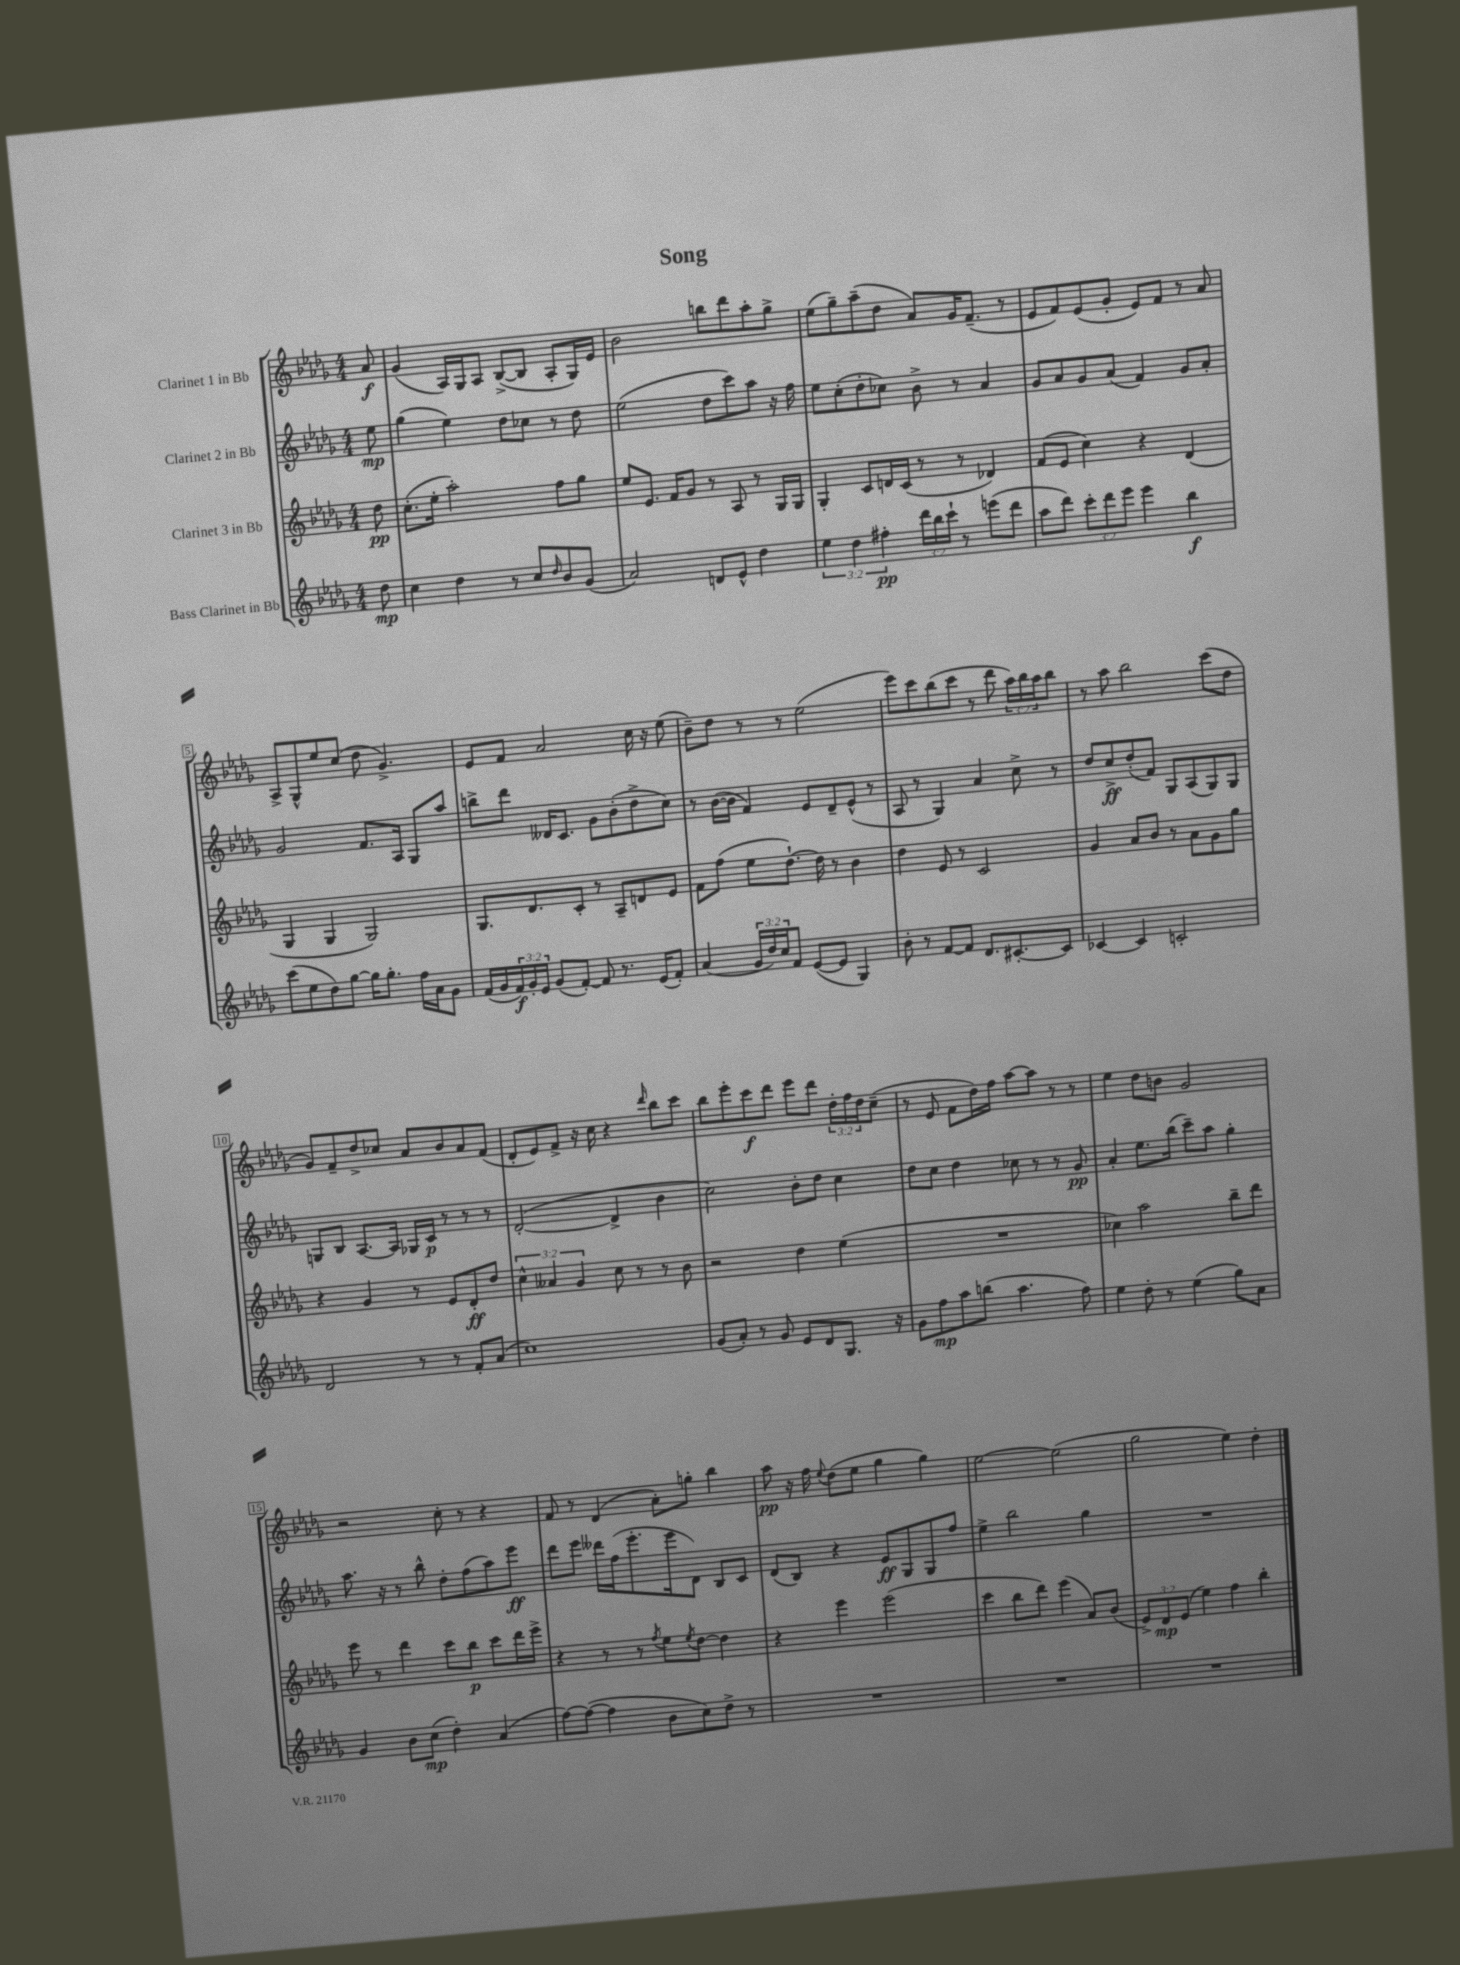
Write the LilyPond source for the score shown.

\header { title = "Song" }
<<
\new StaffGroup <<
\new Staff = "s0" \with { instrumentName = "Clarinet 1 in Bb" } {
    \clef treble \key des \major \numericTimeSignature \time 4/4 \override Staff.TupletNumber.text = #tuplet-number::calc-fraction-text \partial 8
    aes'8\f |
    ges'4( aes16) ges16 aes8 bes8~->( bes8 aes8-. ges16) ees'16 |
    bes'2 b''8 des'''8 aes''8-. ges''8-> |
    ees''8( ges''8--) aes''8--( des''8 aes'8) ges'16 f'8.--( r8 |
    ees'8 f'8) ees'8( ges'8-. ees'8) f'8 r8 aes'8 |
    aes8-> ges8-^ ees''8 c''8( des''8 ges'4.->) |
    ees'8 f'8 aes'2 c''16 r16 ees''8( |
    bes'8--) des''8 r8 r8 ees''2( |
    ees'''8) c'''8 bes''8( c'''8 r8 des'''8 \tuplet 3/2 { aes''16) bes''16 aes''16 } bes''8 |
    r8 aes''8 bes''2 c'''8( des''8 |
    ges'8) f'8-- des''8-> ces''8 aes'8 bes'8 aes'8 f'8( |
    des'8-. ees'8) f'8-> r16 c''16 r4 \grace { des'''16 } bes''8 c'''8 |
    bes''8 ees'''8-. c'''8\f des'''8 ees'''8 des'''8 \tuplet 3/2 { des''16-. f''16 des''16 } c''8--( |
    r8 ees'8 f'8 des''16) f''16 aes''8~ aes''8 r8 r8 |
    ees''4 des''8 b'8 ges'2 |
    r2 c''8-. r8 r4 |
    f'8 r8 des'4( aes'8-.) g''8-. bes''4 |
    aes''8\pp r16 f''16 \appoggiatura { ees''8 } des''8( ees''8 ges''4 ges''4) |
    ees''2~ ees''2( |
    ges''2 ees''4) des''4-. \bar "|." |
}
\new Staff = "s1" \with { instrumentName = "Clarinet 2 in Bb" } {
    \clef treble \key des \major \numericTimeSignature \time 4/4 \partial 8
    ees''8\mp |
    ges''4( ees''4) des''8 ces''8 r8 des''8 |
    ees''2( des''8 c'''8) aes''8 r16 f''16 |
    ees''8 c''8-.( des''8-. ces''8) bes'8-> r8 aes'4 |
    ges'8 aes'8 ges'8 aes'8( f'4) ges'8 aes'8-. |
    ges'2 f'8. aes16 ges8 aes''8 |
    b''8-> des'''8 deses'16 c'8. ges'8 bes'8-.( des''8-> c''8) |
    r8 bes'16~( bes'16 f'4) ees'8 des'8-- ees'8-^( r8 |
    aes8 r8 ges4) aes'4 c''8-> r8 |
    des''8 c''8->\ff des''8-.( f'8) ges8 aes8( ges8) ges8 |
    g8 bes8 aes8.~ aes16 ges16 c'16\p r8 r8 r8 |
    des'2~-.( des'4-> bes'4 |
    c''2) bes'8-. des''8 c''4 |
    des''8 c''8 des''4 ces''8 r8 r8 ges'8\pp |
    aes'4-. ees''8. bes''16( c'''8--) aes''8 ges''4-. |
    aes''8. r16 r8 bes''8-^ des''8-. f''8( aes''8) ees'''8\ff |
    des'''8 ees'''8 deses'''16 f''16( ees'''8.-. ees'''16 des'8) bes8 c'8 |
    des'8( bes8) r4 ees'8\ff ges8 ges8 f''8 |
    ees''4-> bes''2 ges''4 |
    R1 \bar "|." |
}
\new Staff = "s2" \with { instrumentName = "Clarinet 3 in Bb" } {
    \clef treble \key des \major \numericTimeSignature \time 4/4 \override Staff.TupletNumber.text = #tuplet-number::calc-fraction-text \partial 8
    des''8\pp |
    c''8.-.( ees''16-. aes''2-.) f''8 ges''8 |
    ees''8 ees'8. f'16 ges'8 r8 aes8 r8 ges16 ges16 |
    ges4-. c'8 d'16 c'16( r8 r8 des'4) |
    f'8( ees'8 c''4) r4 des'4( |
    ges4 ges4 ges2) |
    ges8. des'8. c'8-. r8 aes8-- d'8 ees'8 |
    f'8 f''8( ees''8 des''8.~-!) des''16 r8 bes'4 |
    des''4 ees'8 r8 c'2 |
    ges'4 aes'8 bes'8 r8 aes'8 ges'8 ges''8 |
    r4 ges'4 r8 ees'8 des'8-.\ff des''8 |
    \tuplet 3/2 { c''4-^ aeses'4 ges'4 } c''8 r8 r8 bes'8 |
    r2 des''4 ees''4( |
    R1 |
    ces''4) aes''2 bes''8-- des'''8 |
    ees'''8 r8 des'''4 c'''8 bes''8\p c'''8 des'''16 ees'''16-> |
    r4 r8 r8 \acciaccatura { f''8 } ees''8 \acciaccatura { ees''8 } des''8~ des''4 |
    r4 ees'''4 ees'''2( |
    c'''4 bes''8 des'''8) ees'''4( aes'8) bes'8( |
    \tuplet 3/2 { ees'8->) des'8\mp ees'8( } ees''4) f''4 bes''4-. \bar "|." |
}
\new Staff = "s3" \with { instrumentName = "Bass Clarinet in Bb" } {
    \clef treble \key des \major \numericTimeSignature \time 4/4 \override Staff.TupletNumber.text = #tuplet-number::calc-fraction-text \partial 8
    des''8\mp |
    c''4 des''4 r8 c''8 \grace { des''16 } bes'8 ges'8( |
    aes'2) d'8 ees'8-^ des''4 |
    \tuplet 3/2 { ees''4 des''4 fis''4-.\pp } \tuplet 3/2 { des'''16 bes''16 c'''16-! } r8 e'''8( des'''8 |
    aes''8 des'''8) \tuplet 3/2 { c'''8-. des'''8 ees'''8 } ees'''4 bes''4\f |
    c'''8( ees''8 des''8) ges''8~ ges''16 ges''8.-. f''16 aes'16 ges'8 |
    f'16( ges'16 \tuplet 3/2 { f'16\f) ges'16-. ees'16 } ges'8( f'8~-.) f'8 r8. ees'16( f'8-.) |
    aes'4( \tuplet 3/2 { ges'16 des''16) c''16 } f'8 ees'8~( ees'8 ges4) |
    bes'8-. r8 f'8~ f'8 des'8. cis'8.~-. cis'8 |
    ces'4~ ces'4 c'2-. |
    des'2 r8 r8 f'8-. aes'8( |
    c''1) |
    ges'8( aes'8-.) r8 ges'8 ees'8 des'8 ges8. r16 |
    ges'8 f''8\mp aes''8 b''8( aes''4. f''8) |
    ees''4 des''8-. r8 ees''4( ges''8) aes'8 |
    ges'4 bes'8 c''8\mp( des''4-.) aes'4( |
    f''8~) f''8~( f''4 bes'8 c''8) des''8-> r8 |
    R1 |
    R1 |
    R1 \bar "|." |
}
>>
>>
\layout { \context { \Score \override BarNumber.stencil = #(make-stencil-boxer 0.1 0.3 ly:text-interface::print) } }
